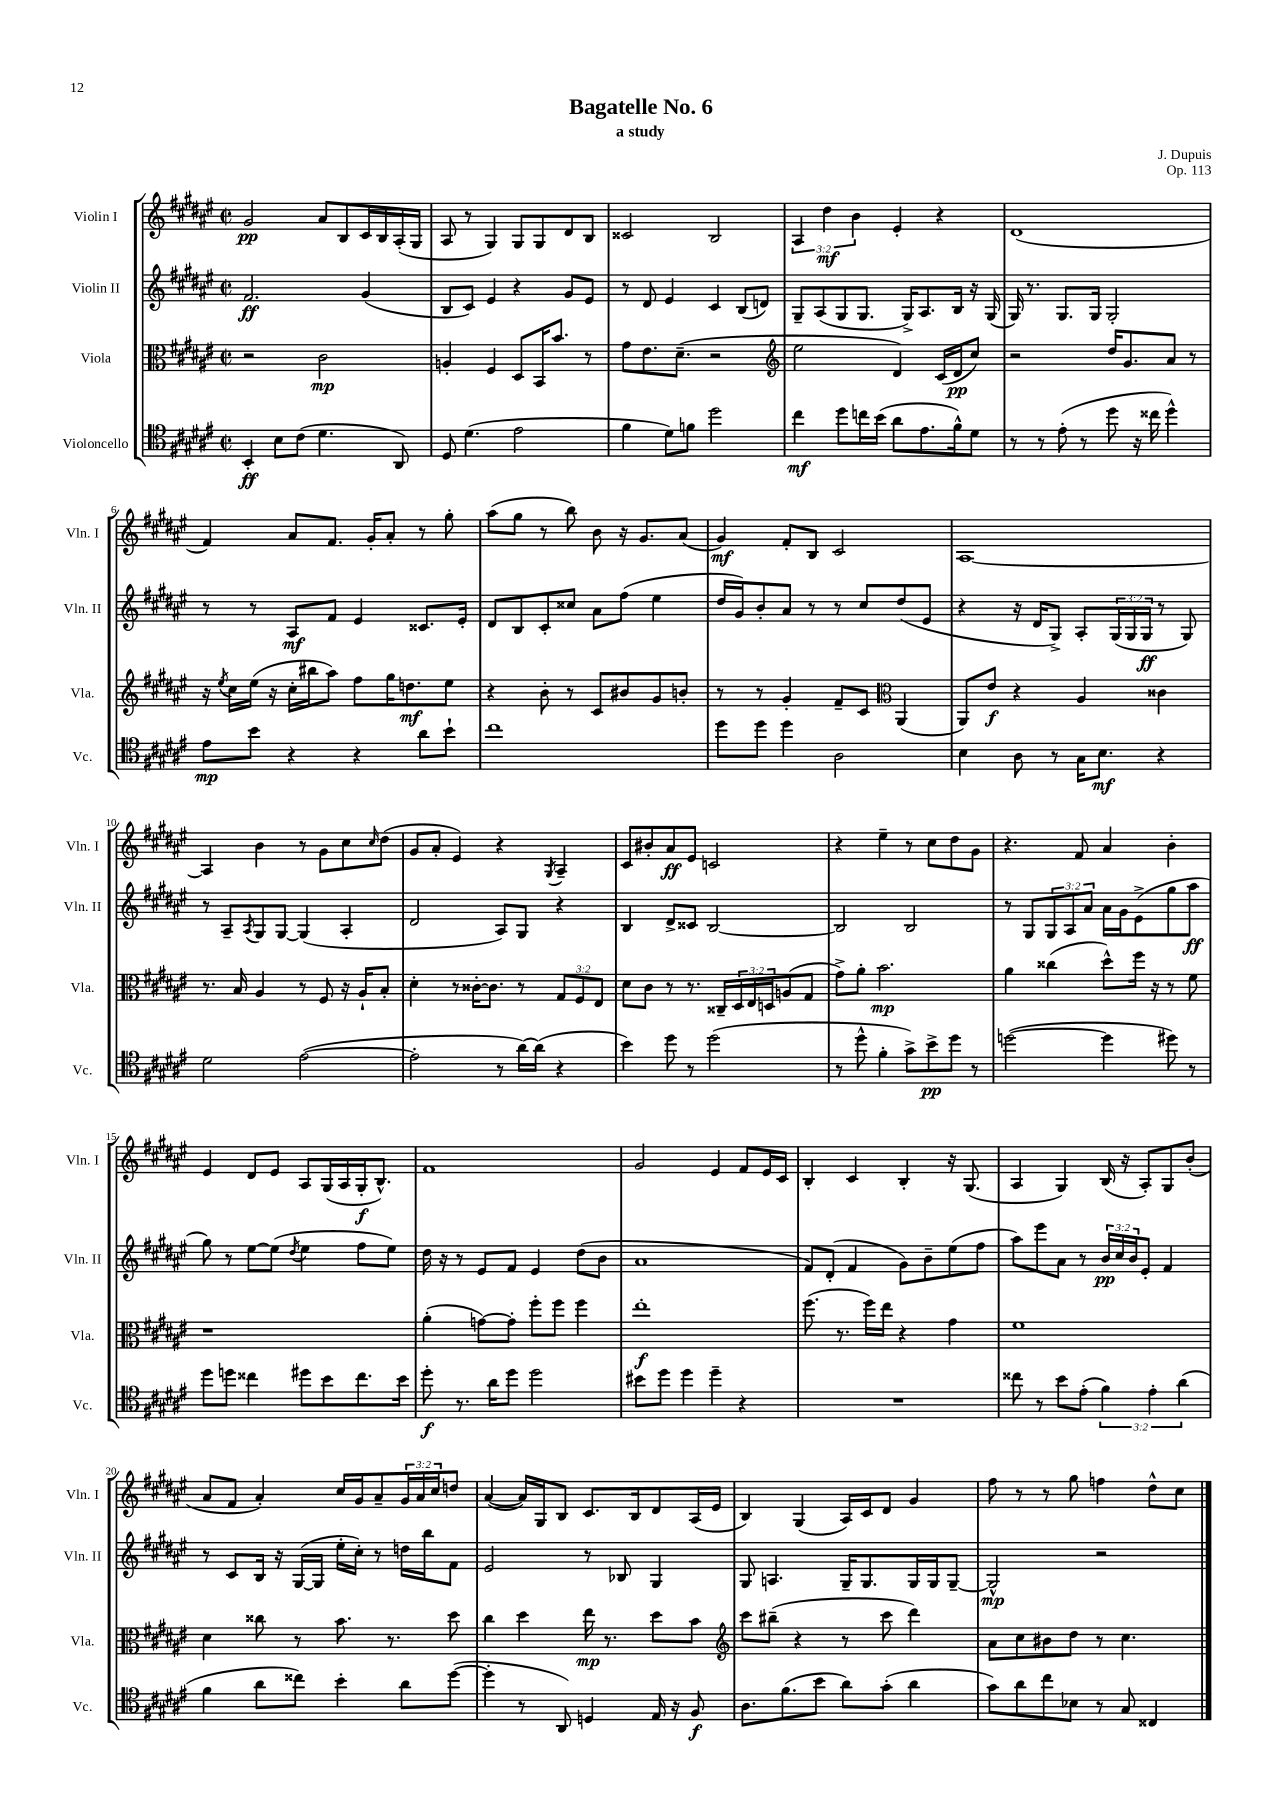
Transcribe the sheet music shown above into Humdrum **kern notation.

**kern	**kern	**kern	**kern
*staff4	*staff3	*staff2	*staff1
*clefC4	*clefC3	*clefG2	*clefG2
*k[f#c#g#d#a#e#]	*k[f#c#g#d#a#e#]	*k[f#c#g#d#a#e#]	*k[f#c#g#d#a#e#]
*M2/2	*M2/2	*M2/2	*M2/2
*met(c|)	*met(c|)	*met(c|)	*met(c|)
4BB'	2r	2.f#	2g#
8B	.	.	.
(8c#	.	.	.
4.d#	2c#	.	8a#
.	.	.	8B
.	.	(4g#	16c#
.	.	.	16B
8AA#)	.	.	(16A#'
.	.	.	16G#
=	=	=	=
8D#	4A'	8B	8A#
(4.d#	.	8c#)	8r
.	4F#	4e#	4G#)
2e#	8D#	4r	8G#
.	16BB	.	8G#
.	8.b	.	.
.	.	8g#	8d#
.	8r	8e#	8B
=	=	=	=
4f#	8g#	8r	2c##
.	8.e#	8d#	.
8d#)	.	4e#	.
.	(8.d#~	.	.
8f	.	.	.
2dd#	2r	4c#	2B
.	.	(8B	.
.	.	8d)	.
=	=	=	=
*	*clefG2	*	*
4cc#	2ee#	8G#~	6A#
.	.	(8A#	.
.	.	.	6dd#
8dd#	.	8G#	.
.	.	.	6b
16cc	.	8.G#	.
(16b	.	.	.
8a#	4d#)	.	4e#'
.	.	16G#^)	.
8.e#	.	8.A#	.
.	(16c#	.	4r
16f#^^)	16d#	16B	.
8d#	8cc#)	16r	.
.	.	(16G#	.
=	=	=	=
8r	2r	16G#)	(1d#
.	.	8.r	.
8r	.	.	.
(8e#'	.	8.G#	.
8r	.	.	.
.	.	16G#	.
8dd#	16dd#	2G#'	.
.	8.g#	.	.
16r	.	.	.
16cc##	.	.	.
4dd#^^)	8a#	.	.
.	8r	.	.
=	=	=	=
8e#	16r	8r	4f#)
.	8qee#	.	.
.	16cc#	.	.
8b	(16ee#	8r	.
.	16r	.	.
4r	16cc#'	8A#	8a#
.	16bb#	.	.
.	8aa#)	8f#	8.f#
4r	8ff#	4e#	.
.	.	.	16g#'
.	16gg#	.	8a#'
.	8.dd	.	.
8a#	.	8.c##	8r
8b`	8ee#	.	8gg#'
.	.	16e#'	.
=	=	=	=
1cc#	4r	8d#	(8aa#
.	.	8B	8gg#
.	8b'	8c#'	8r
.	8r	8cc##	8bb)
.	8c#	8a#	8b
.	8b#	(8ff#	16r
.	.	.	8.g#
.	8g#	4ee#	.
.	8b'	.	(8a#
=	=	=	=
8dd#	8r	16dd#	4g#)
.	.	16g#)	.
8dd#	8r	8b'	.
4dd#	4g#'	8a#	8f#'
.	.	8r	8B
2A#	8f#~	8r	2c#
.	8c#	8cc#	.
*	*clefC3	*	*
.	(4AA#	(8dd#	.
.	.	8e#	.
=	=	=	=
4B	8AA#)	4r	[1A#
.	8e#	.	.
8A#	4r	16r	.
.	.	16d#	.
8r	.	8G#^)	.
16G#	4A#	8A#'	.
8.B	.	.	.
.	.	(24G#	.
.	.	24G#	.
.	.	24G#	.
4r	4c##	8r	.
.	.	8G#)	.
=	=	=	=
2d#	8.r	8r	4A#]
.	.	8A#~	.
.	16B	.	.
.	.	8qA#	.
.	4A#	8G#	4b
.	.	[8G#	.
([2e#	8r	(4G#]	8r
.	8F#	.	8g#
.	16r	4A#'	8cc#
.	16A#`	.	.
.	.	.	16qqcc#
.	8B'	.	(8dd#
=	=	=	=
2e#']	4d#'	2d#	8g#
.	.	.	8a#'
.	8r	.	4e#)
.	[16c##'	.	.
.	8.c##]	.	.
8r	.	8A#)	4r
[16a#)	8r	8G#	.
(16a#]	.	.	.
.	.	.	8qG#
4r	12G#	4r	4A#~
.	12F#	.	.
.	12E#	.	.
=	=	=	=
4b)	8d#	4B	8c#
.	8c#	.	8b#'
8dd#	8r	8d#^	8a#
8r	8.r	8c##	8e#
(2dd#	.	[2B	2c
.	16C##~	.	.
.	24D#	.	.
.	24E#	.	.
.	24D	.	.
.	(8A	.	.
.	8G#	.	.
=	=	=	=
8r	8g#^)	2B]	4r
8dd#^^	8a#'	.	.
4f#'	2.b	.	4ee#~
8g#^)	.	2B	8r
8b^	.	.	8cc#
8dd#	.	.	8dd#
8r	.	.	8g#
=	=	=	=
([2dd	4a#	8r	4.r
.	.	8G#	.
.	(4cc##	12G#	.
.	.	12A#	.
.	.	.	8f#
.	.	12a#	.
4dd]	8dd#^^)	16a#	4a#
.	.	16g#	.
.	16ff#	(8e#^	.
.	16r	.	.
8dd#)	8r	8gg#	4b'
8r	8f#	8aa#	.
=	=	=	=
8dd#	1r	8gg#)	4e#
8dd	.	8r	.
4cc##	.	[8ee#	8d#
.	.	(8ee#]	8e#
.	.	8qdd#	.
8dd#	.	4ee#	8A#
8b	.	.	(16G#
.	.	.	16A#
8.cc##	.	8ff#	16G#'
.	.	.	8.B^^)
.	.	8ee#)	.
16b	.	.	.
=	=	=	=
8dd#'	(4a#'	16dd#	1f#
.	.	16r	.
8.r	.	8r	.
.	[8g)	8e#	.
16a#	.	.	.
8dd#	8g']	8f#	.
2dd#	8ff#'	4e#	.
.	8ff#	.	.
.	4ff#	(8dd#	.
.	.	8b	.
=	=	=	=
8b#	1ee#'	1a#	2g#
8dd#	.	.	.
4dd#	.	.	.
4dd#~	.	.	4e#
4r	.	.	8f#
.	.	.	16e#
.	.	.	16c#
=	=	=	=
1r	(8.ff#	8f#)	4B'
.	.	(8d#'	.
.	8.r	.	.
.	.	4f#	4c#
.	16ff#)	.	.
.	16ee#	.	.
.	4r	8g#)	4B'
.	.	8b~	.
.	4g#	(8ee#	16r
.	.	.	(8.G#
.	.	8ff#	.
=	=	=	=
8cc##	1f#	8aa#)	4A#
8r	.	8eee#	.
8b	.	8a#	4G#)
(8e#'	.	8r	.
6f#)	.	24b	(16B
.	.	24cc#	.
.	.	.	16r
.	.	24b	.
.	.	8e#'	8A#')
6e#'	.	.	.
.	.	4f#	8G#
(6a#	.	.	.
.	.	.	(8b'
=	=	=	=
4f#	4d#	8r	8a#
.	.	8c#	8f#
8a#	8cc##	16B	4a#')
.	.	16r	.
8cc##)	8r	([16G#	.
.	.	16G#]	.
4b'	8.b	16ee#'	16cc#
.	.	16cc#')	16g#
.	.	8r	8a#~
.	8.r	.	.
8a#	.	16dd	24g#
.	.	.	24a#
.	.	16bb	.
.	.	.	24cc#
([8dd#	8dd#	8f#	8dd
=	=	=	=
4dd#']	4cc#	2e#	([4a#
8r	4dd#	.	16a#])
.	.	.	16G#
8AA#)	.	.	8B
4D	16ee#	8r	8.c#
.	8.r	.	.
.	.	8B-	.
.	.	.	16B
16E#	8dd#	4G#	8d#
16r	.	.	.
8F#	8b	.	(16A#
.	.	.	16e#
=	=	=	=
*	*clefG2	*	*
8.A#	8ccc#	8G#	4B)
.	(8bb#~	4.A	.
(8.f#	.	.	.
.	4r	.	(4G#
8b	.	.	.
8a#)	8r	16G#~	16A#)
.	.	8.G#	16c#
(8g#'	8ccc#	.	8d#
4a#	4ddd#)	16G#	4g#
.	.	16G#	.
.	.	[8G#~	.
=	=	=	=
8g#)	8a#	2G#^^]	8ff#
8a#	8cc#	.	8r
8cc#	8b#	.	8r
8B-	8dd#	.	8gg#
8r	8r	2r	4ff
8G#	4.cc#	.	.
4C##	.	.	8dd#^^
.	.	.	8cc#
==	==	==	==
*-	*-	*-	*-
